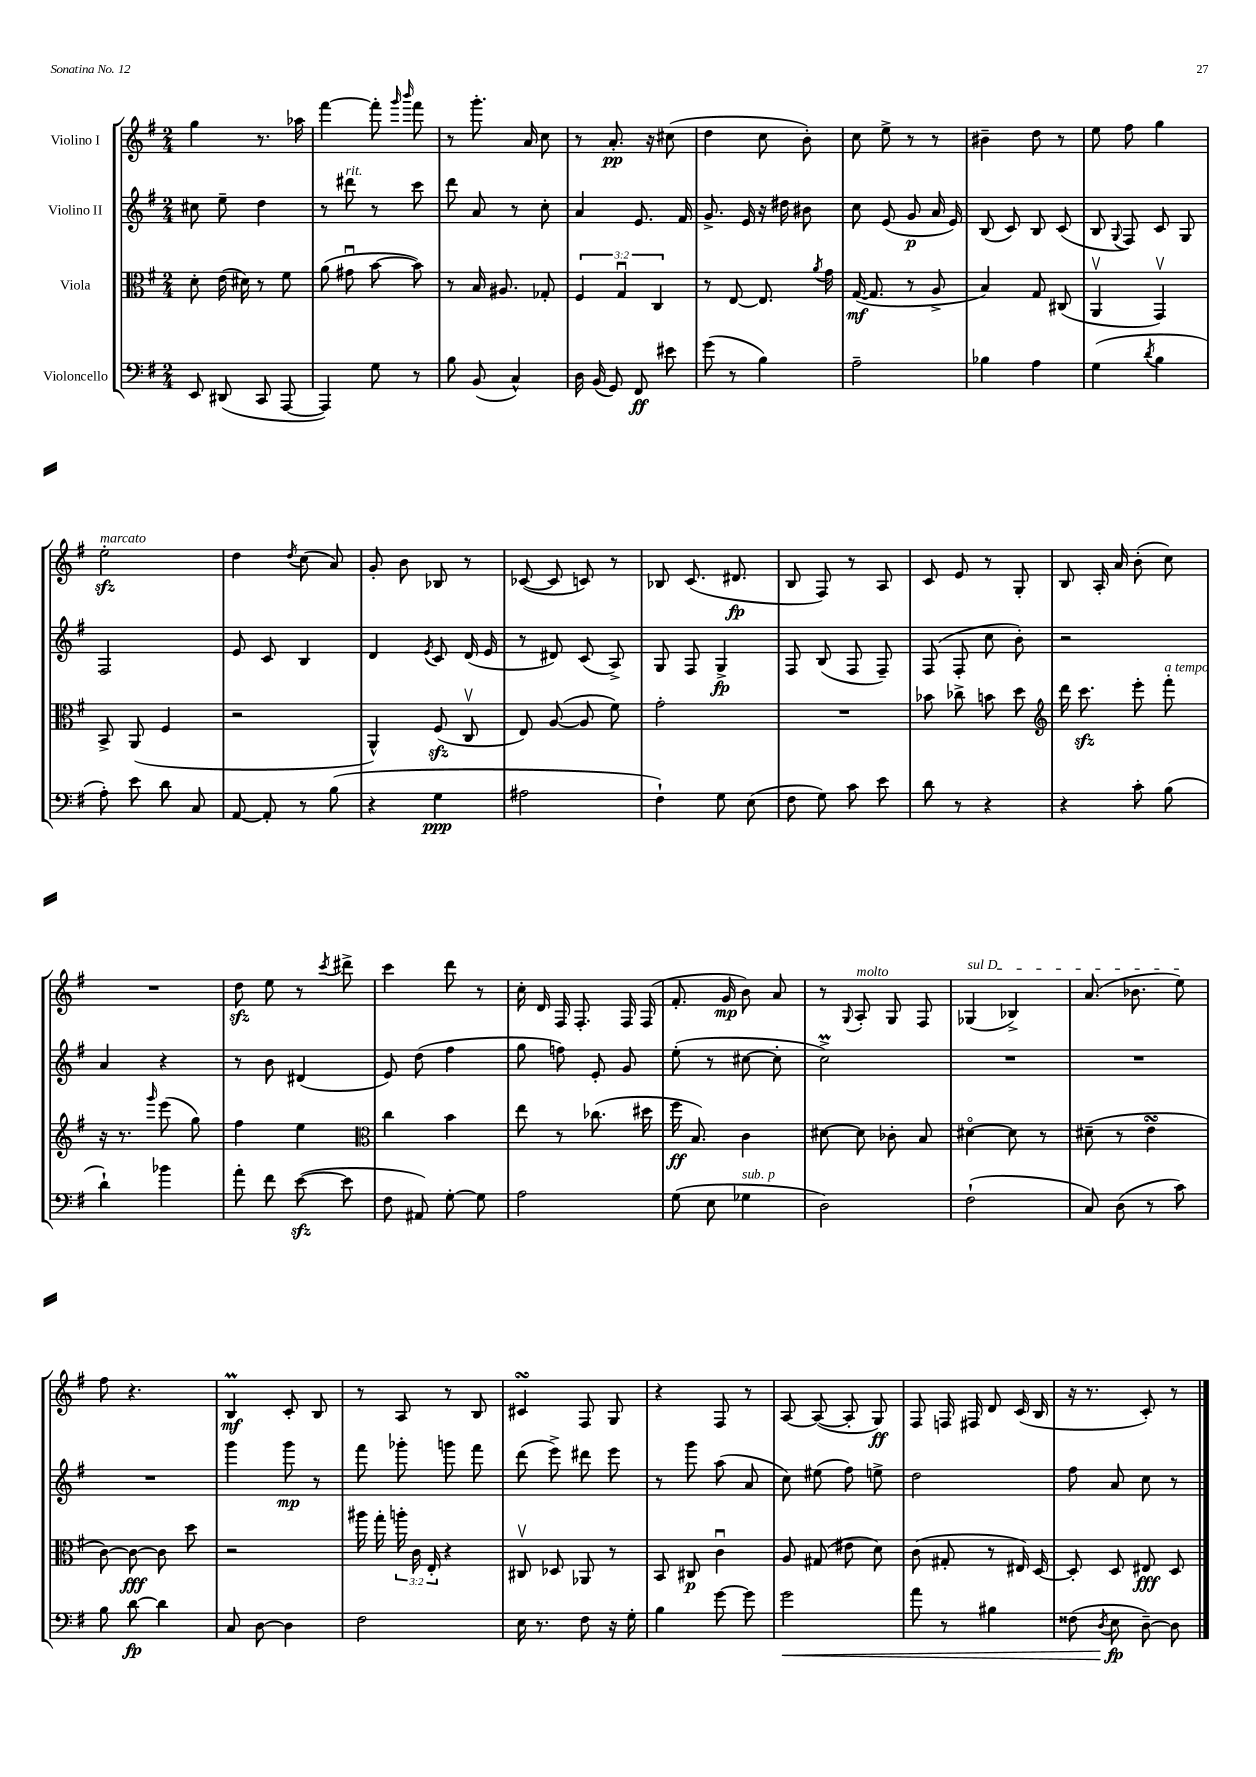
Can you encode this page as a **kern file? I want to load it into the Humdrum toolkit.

**kern	**kern	**kern	**kern
*staff4	*staff3	*staff2	*staff1
*clefF4	*clefC3	*clefG2	*clefG2
*k[f#]	*k[f#]	*k[f#]	*k[f#]
*M2/4	*M2/4	*M2/4	*M2/4
8EE	8d'	8cc#	4gg
(8DD#	(16e	8ee~	.
.	16d#)	.	.
8CC	8r	4dd	8.r
[8AAA	8f#	.	.
.	.	.	16aa-
=	=	=	=
4AAA])	(8a	8r	[4fff#
.	8g#u	8ddd#	.
8G	[8b	8r	8fff#']
.	.	.	16qqggg
.	.	.	16qqbbb
8r	8b])	8ccc	8fff#
=	=	=	=
8B	8r	8ddd	8r
(8BB	16B	8a	8.ggg'
.	8.A#	.	.
4C^^)	.	8r	.
.	.	.	16a
.	8G-'	8cc'	8cc
=	=	=	=
16D	6F#	4a	8r
(16BB	.	.	.
8GG)	.	.	8.a'
.	6Gu	.	.
8FF#	.	8.e	.
.	.	.	16r
.	6C	.	.
8e#	.	.	(8cc#
.	.	16f#	.
=	=	=	=
(8g	8r	8.g^	4dd
8r	[8E	.	.
.	.	16e	.
4B)	8.E]	16r	8cc
.	.	16dd#	.
.	.	8b#	8b')
.	8qa	.	.
.	16g	.	.
=	=	=	=
2A~	([16G	8cc	8cc
.	8.G]	.	.
.	.	(8e	8ee^
.	8r	8g	8r
.	8A^	16a	8r
.	.	16e)	.
=	=	=	=
4B-	4B)	(8B	4b#~
.	.	8c)	.
4A	8G	8B	8dd
.	(8C#	(8c	8r
=	=	=	=
(4G	4AAv	8B	8ee
.	.	8qqG	.
.	.	8F#)	8ff#
8qd	.	.	.
4B	4GGv)	8c	4gg
.	.	8G	.
=	=	=	=
8A')	8BB^	2F#	2ee'
8e	(8AA	.	.
8d	4F#	.	.
8C	.	.	.
=	=	=	=
[8AA	2r	8e	4dd
8AA']	.	8c	.
.	.	.	8qdd
8r	.	4B	(8cc
(8B	.	.	8a)
=	=	=	=
4r	4AA^^)	4d	8g'
.	.	.	8b
.	.	8qe	.
4G	(8F#	8c	8B-
.	8Cv	(16d	8r
.	.	16e	.
=	=	=	=
2A#	8E)	8r	([8c-
.	([8A	8d#)	8c-]
.	8A]	(8c	8c)
.	8f#)	8A^)	8r
=	=	=	=
4F#`)	2g'	8G	8B-
.	.	8F#	(8.c
8G	.	4G^	.
.	.	.	8.d#
(8E	.	.	.
=	=	=	=
8F#	2r	8F#	8B
8G)	.	(8B	8F#)
8c	.	8F#	8r
8e	.	8F#~)	8A
=	=	=	=
8d	8b-	(8F#	8c
8r	8cc-^	8F#'	8e
4r	8b	8cc	8r
.	8dd	8b')	8G'
=	=	=	=
*	*clefG2	*	*
4r	16ddd	2r	8B
.	8.ccc	.	.
.	.	.	16A'
.	.	.	16a
8c'	8eee'	.	(8b'
(8B	8fff#'	.	8cc)
=	=	=	=
4d`)	16r	4a	2r
.	8.r	.	.
.	16qqggg	.	.
4b-	(8eee	4r	.
.	8gg)	.	.
=	=	=	=
8a'	4ff#	8r	8dd
8f#	.	8b	8ee
([8e	4ee	(4d#	8r
.	.	.	8qccc
8e]	.	.	8ddd#^
=	=	=	=
*	*clefC3	*	*
8F#	4cc	8e)	4ccc
8AA#)	.	(8dd	.
[8G'	4b	4ff#	8ddd
8G]	.	.	8r
=	=	=	=
2A	8ee	8gg	16cc'
.	.	.	16d
.	8r	8ff)	16F#
.	.	.	8.F#'
.	(8.cc-	8e'	.
.	.	8g	16F#
.	16dd#	.	(16F#
=	=	=	=
(8G	16ff#	(8ee'	8.f#'
.	8.B)	.	.
8E	.	8r	.
.	.	.	16g
4G-	4c	[8cc#	8b)
.	.	8cc#']	8a
=	=	=	=
2D)	[8d#	2cc^)	8r
.	.	.	8qqG
.	8d#]	.	8A'
.	8c-'	.	8G
.	8B	.	8F#
=	=	=	=
(2F#`	[4d#o	2r	(4G-
.	8d#]	.	4B-^)
.	8r	.	.
=	=	=	=
8C)	(8d#~	2r	(8.a
(8D	8r	.	.
.	.	.	8.b-
8r	4e	.	.
8c)	.	.	8ee)
=	=	=	=
8B	[8c)	2r	8ff#
[8d	8c_	.	4.r
4d]	8c]	.	.
.	8dd	.	.
=	=	=	=
8C	2r	4ggg	4B
[8D	.	.	.
4D]	.	8ggg	8c'
.	.	8r	8B
=	=	=	=
2F#	16aa#	8fff#	8r
.	16gg'	.	.
.	24aa'	8ggg-'	8A
.	24c	.	.
.	24E'	.	.
.	4r	8ggg	8r
.	.	8fff#	8B
=	=	=	=
16E	8C#v	(8ddd	4c#
8.r	.	.	.
.	8D-	8eee^)	.
8F#	8AA-	8ddd#	8F#
16r	8r	8eee	8G
16G'	.	.	.
=	=	=	=
4B	8BB	8r	4r
.	8C#	8ggg	.
[8g	4cu	(8aa	8F#
8g]	.	8a	8r
=	=	=	=
2g	8A	8cc)	[8A
.	(8G#	(8ee#	(8A_
.	8e#	8ff#)	8A']
.	8d)	8ee^	8G)
=	=	=	=
8a	(8c	2dd	8F#
8r	8G#'	.	16F
.	.	.	16F#
4B#	8r	.	8d
.	16E#)	.	(16c
.	[16D	.	16B
=	=	=	=
(8F##	8D']	8ff#	16r
.	.	.	8.r
8qD	.	.	.
8E	8D	8a	.
[8D~)	8E#	8cc	8c')
8D]	8D	8r	8r
==	==	==	==
*-	*-	*-	*-
